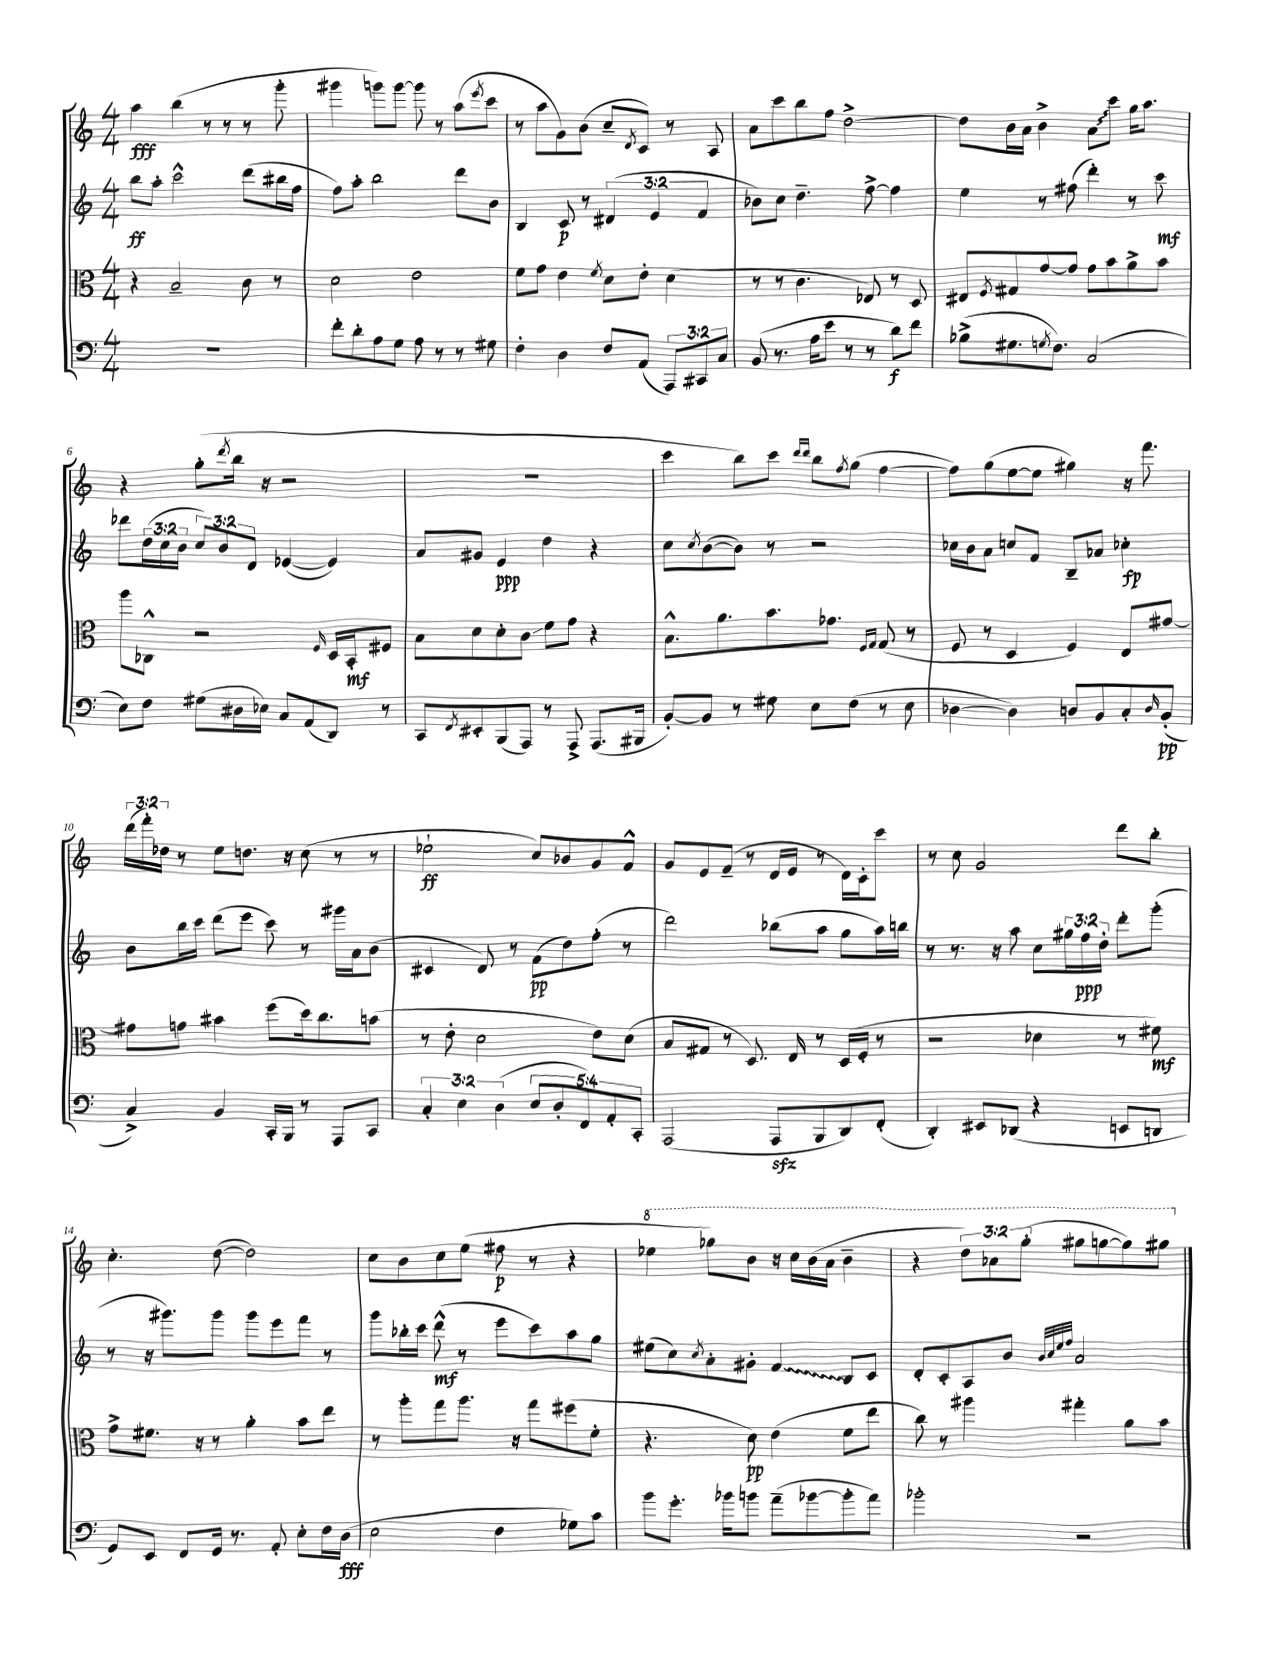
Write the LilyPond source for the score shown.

<<
\new StaffGroup <<
\new Staff = "s0" {
    \clef treble \key c \major \numericTimeSignature \time 4/4 \override Staff.TupletNumber.text = #tuplet-number::calc-fraction-text
    a''4\fff b''4( r8 r8 r8 g'''8-. |
    gis'''4 g'''8) g'''8~ g'''8 r8 a''8( \acciaccatura { e'''8 } c'''8 |
    r8 a''8 g'8) b'8( c''8-- \acciaccatura { d'8 } c'8) r8 a8 |
    a'8 c'''8 b''8 f''8 d''2~-> |
    d''8 b'16 a'16 b'4-> \once \override Glissando.style = #'zigzag a'8\glissando c'''8 g''16 a''8. |
    r4 g''8-.( \acciaccatura { d'''8 } b''16 r16 r2 |
    R1 |
    c'''4 b''8) c'''8 \grace { d'''16 d'''16 } b''8 \acciaccatura { f''8 } g''8( f''4~ |
    f''8) g''8( e''8~ e''8 gis''4) r16 f'''8. |
    \tuplet 3/2 { d'''16( f'''16-.) des''16 } r8 e''8 d''8. r16 c''8( r8 r8 |
    ees''2-!\ff c''8) bes'8 g'8 f'8-^ |
    g'8 e'8 f'8--( r8 d'16 e'16 r8 d'16) c'16-. c'''8 |
    r8 c''8 g'2 d'''8 b''8-. |
    c''4.-. d''8~( d''2) |
    c''8 b'8 c''8 e''8( fis''8\p r8 r4 |
    \ottava #1 ees'''4 ges'''8) b''8 r16 c'''16 b''16( a''16 b''4-- |
    r4 \tuplet 3/2 { d'''8) aes''8 g'''8-.( } gis'''8 g'''8~ g'''8) gis'''8 \ottava #0 \bar "|." |
}
\new Staff = "s1" {
    \clef treble \key c \major \numericTimeSignature \time 4/4 \override Staff.TupletNumber.text = #tuplet-number::calc-fraction-text
    b''8\ff a''8-. c'''2-^ d'''8( bis''16 f''16 |
    f''8) a''8-. b''2 d'''8 b'8 |
    b4 c'8\p r8 \tuplet 3/2 { dis'4( e'4 f'4 } |
    bes'8) c''8 d''4.-- f''8~-> f''4 |
    e''4 r8 fis''8( d'''4-.) r8 c'''8\mf |
    des'''8 \tuplet 3/2 { d''16( c''16 b'16 } \tuplet 3/2 { c''8) b'8 d'8 } ees'4~( ees'4) |
    a'8 gis'8 e'4\ppp d''4 r4 |
    c''8 \acciaccatura { c''8 } b'8~( b'8) r8 r2 |
    ces''16 b'16 a'8 c''8 f'8 b8-- aes'8 ces''4-.\fp |
    b'8 b''16 c'''16 d'''8( e'''8 c'''8) r8 gis'''16 a'16 b'8( |
    cis'4 d'8) r8 f'8\pp( d''8) f''8-.( r8 |
    d'''2) bes''8( a''8 g''8 a''16) b''16 |
    r8 r8. r16 a''8 c''8 \tuplet 3/2 { gis''16 f''16\ppp d''16-. } d'''8-. g'''8-.( |
    r8 r16 gis'''8.) gis'''8 gis'''8 e'''8 f'''8 r8 |
    g'''8 bes''16-. c'''16 d'''8-^\mf( r8 e'''8 c'''8) a''8 g''8 |
    eis''8( c''8) \acciaccatura { c''8 } a'8-. gis'8-. \once \override Glissando.style = #'zigzag f'4\glissando b8 c'8 |
    d'8-. c'8-. a8 b'8 \grace { b'32 c''32 e''32 f''32 } a'2 \bar "|." |
}
\new Staff = "s2" {
    \clef alto \key c \major \numericTimeSignature \time 4/4
    r4 b2-- c'8 r8 |
    d'2 e'2 |
    f'8 g'8 e'4 \acciaccatura { f'8 } d'8 e'8-. d'4( |
    r8 r8 c'4. ees8) r8 d8 |
    eis8 \acciaccatura { f8 } gis8 g'8~ g'8 g'8 b'8 a'8-> b'8 |
    a''8 ces8-^ r2 \grace { f16 } d16 b,16-.\mf fis8 |
    b8 d'8 d'8-. c'8\glissando f'8 g'8 r4 |
    b8.-^ a'8. b'8. ges'8. \grace { f16 g16 } g8( r8 |
    f8 r8 d4 f4) e8 gis'8~ |
    gis'8 g'8 bis'4 f''8( d''16) c''8. b'8( |
    r8 e'8-. d'2 e'8) d'8( |
    b8 gis8 r8 d8.) e16 r8 d16( f16-. r8 |
    r2 des'4 r8 fis'8\mf) |
    g'8-> fis'8. r16 r8 a'4-. b'8 e''8 |
    r8 a''8-. g''8 a''8. r16 g''8 fis''8( f'8-. |
    r4. d'8\pp) e'4( f'8 e''8 |
    c''8) r8 ais''4 gis''4-. a'8 b'8 \bar "|." |
}
\new Staff = "s3" {
    \clef bass \key c \major \numericTimeSignature \time 4/4 \override Staff.TupletNumber.text = #tuplet-number::calc-fraction-text
    R1 |
    f'8-. d'8-. a8 g8 a8 r8 r8 gis8 |
    f4-. d4 f8 a,8( \tuplet 3/2 { a,,8) cis,8 c8 } |
    b,8( r8. a16 e'8 r8 r8 d'8\f) f'8 |
    bes8->( gis8. \acciaccatura { g8 } f8.) c2( |
    e8) f8 gis8( dis16 ees16) c8 a,8( d,8) r8 |
    c,8 \acciaccatura { f,8 } eis,8-. b,,8( a,,8) r8 a,,8-> a,,8.( bis,,16 |
    b,8~-.) b,8 r8 gis8 e8 f8( r8 e8 |
    des4~ des4) d8 b,8 c8-. \grace { d16 } b,8-.\pp( |
    c4->) b,4 c,16-. b,,16 r8 a,,8 c,8 |
    \tuplet 3/2 { c4-. e4 d4( } \tuplet 5/4 { e8 d8-. f,8) a,8-. c,8-. } |
    a,,2( a,,8\sfz b,,8 d,8) f,8-.( |
    d,4-.) eis,8 des,8( r4 e,8 d,8 |
    g,8) e,8 f,8 g,16 r8. a,8-. e8-. f16 d16\fff( |
    e2 f4 ges8) c'8 |
    b'8 g'8.-. bes'16 b'8 a'8--( bes'8~ bes'8-. a'8) |
    bes'2-. r2 \bar "|." |
}
>>
>>
